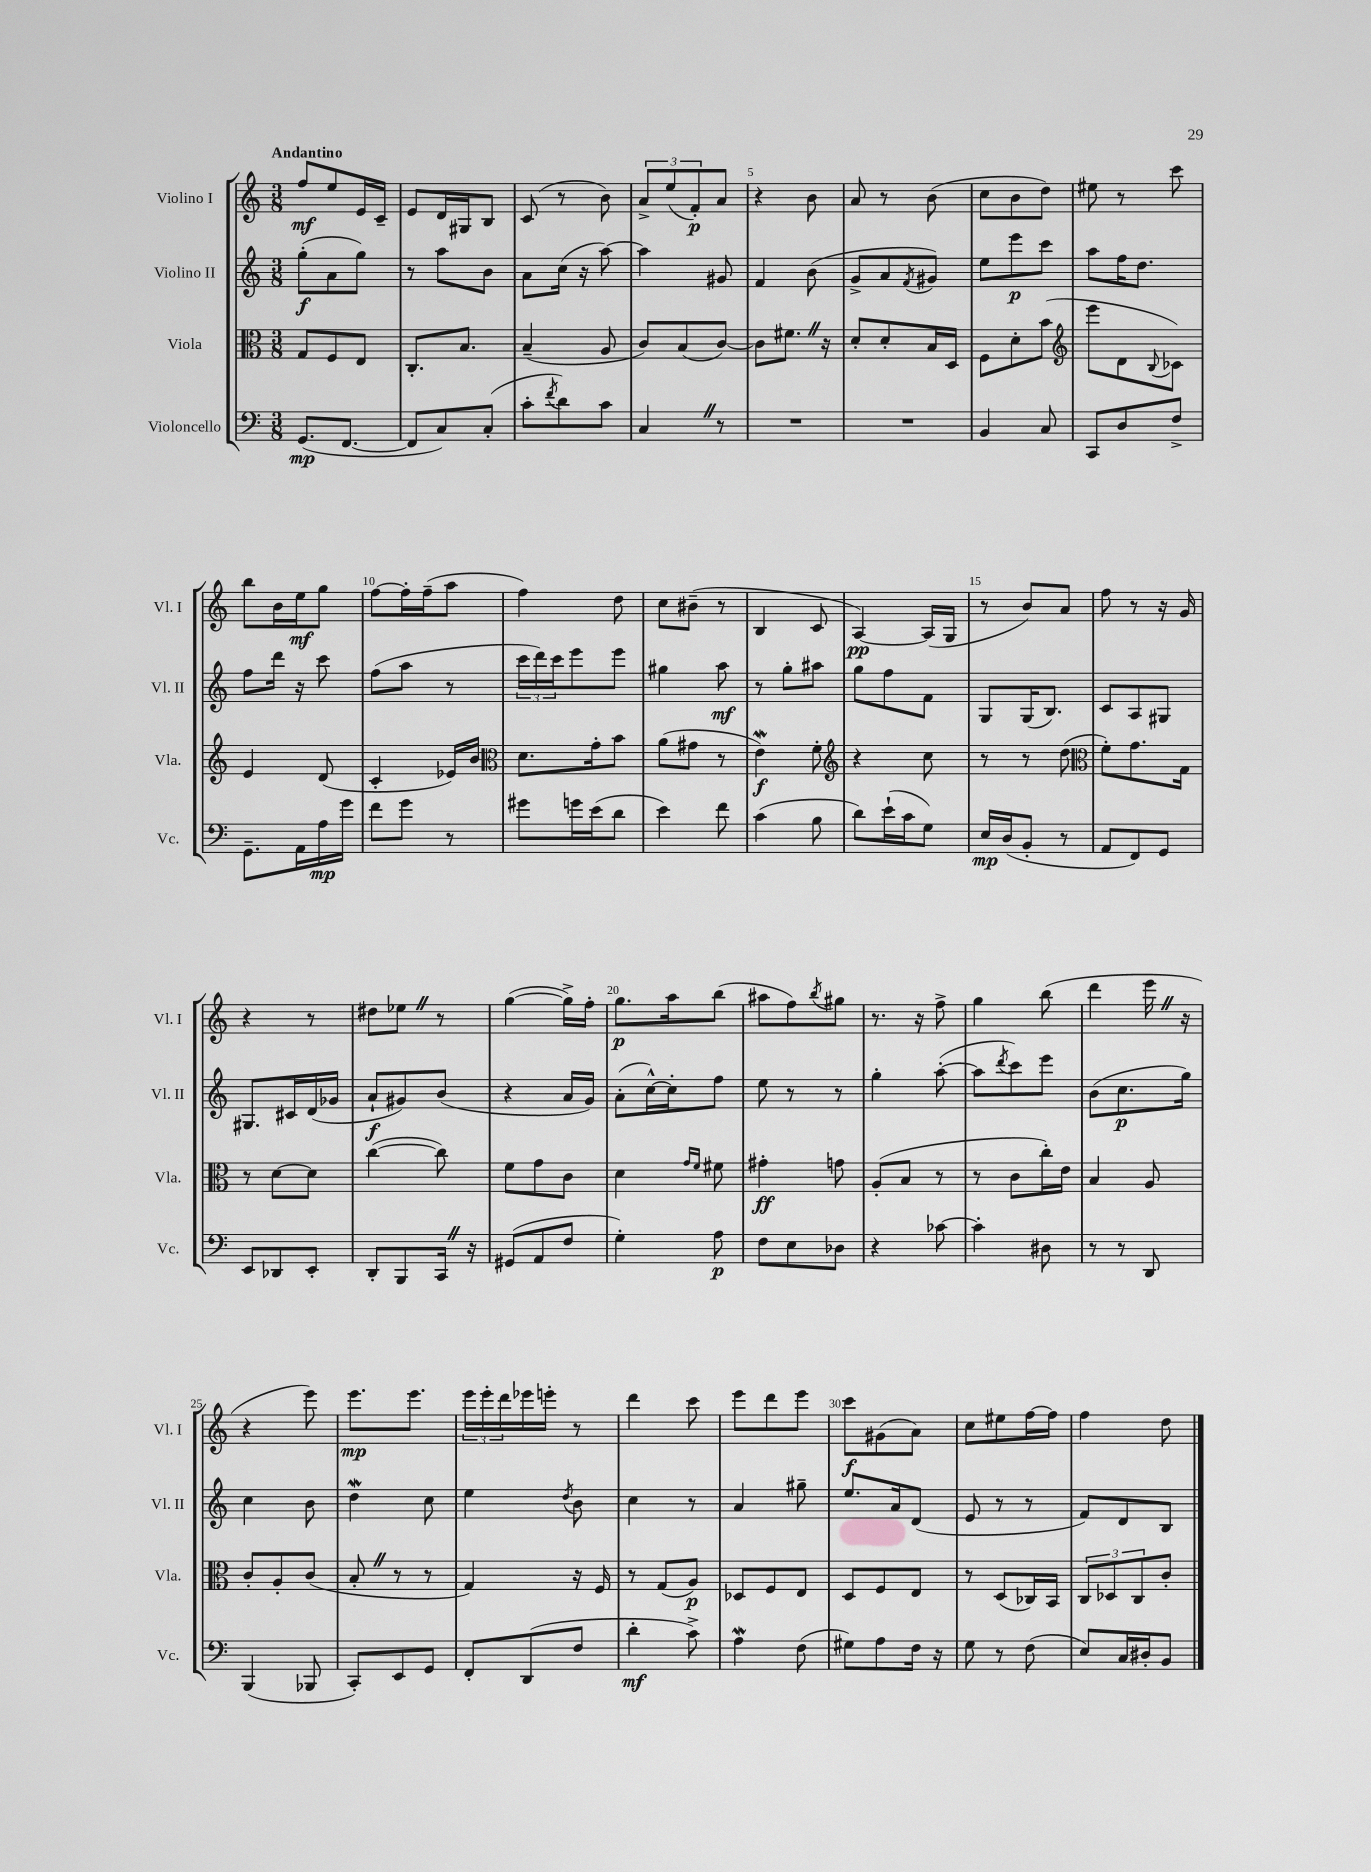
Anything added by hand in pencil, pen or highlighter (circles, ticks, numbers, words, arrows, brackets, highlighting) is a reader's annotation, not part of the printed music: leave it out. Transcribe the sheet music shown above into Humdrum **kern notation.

**kern	**kern	**kern	**kern
*staff4	*staff3	*staff2	*staff1
*clefF4	*clefC3	*clefG2	*clefG2
*k[]	*k[]	*k[]	*k[]
*M3/8	*M3/8	*M3/8	*M3/8
(8.GG/L	8G/L	(8gg'\L	8ff/L
.	8F/	8a\	8ee/
[8.FF/J	.	.	.
.	8E/J	8gg\J)	16e/L
.	.	.	16c~/JJ
=	=	=	=
8FF/]L	8.C'/L	8r	8e/L
8C/)	.	8aa\L	16d/L
.	8.B/J	.	16G#/J
(8C'/J	.	8b\J	8B/J
=	=	=	=
8c'\L	(4B~/	8a\L	(8c/
8qf/	.	.	.
8d\)	.	(16cc\Jk	8r
.	.	16r	.
8c\J	8A/	[8aa\)	8b\)
=	=	=	=
4C/	8c/L)	4aa\]	12a^/L
.	.	.	(12ee/
.	(8B/	.	.
.	.	.	12f'/)
8r	[8c/J)	8g#/	8a/J
=	=	=	=
4.r	8c\]L	4f/	4r
.	8.f#\J	.	.
.	.	(8b\	8b\
.	16r	.	.
=	=	=	=
4.r	8d'/L	8g^/L	8a/
.	8d'/	8a/	8r
.	.	8qf/	.
.	16B/L	8g#/J)	(8b\
.	16D/JJ	.	.
=	=	=	=
4BB/	8F\L	8ee\L	8cc\L
.	8d'\	8eee\	8b\
8C/	(8b\J	8ccc\J	8dd\J)
=	=	=	=
*	*clefG2	*	*
8CC/L	8eee\L	8aa\L	8ee#\
8D/	8d\	16ff\K	8r
.	.	8.dd\J	.
.	8qqB/	.	.
8F^/J	8c-\J)	.	8ccc\
=	=	=	=
8.GG~\L	4e/	8ff\L	8bb\L
.	.	16ddd\Jk	16b\L
16AA\L	.	16r	16ee\J
16A\	(8d/	8ccc\	8gg\J
16g\JJ	.	.	.
=	=	=	=
8f\L	4c'/	(8ff\L	[8ff\L
8g\J	.	8aa\J	16ff'\]L
.	.	.	(16ff~\J
8r	16e-/LL)	8r	8aa\J
.	16b/JJ	.	.
=	=	=	=
*	*clefC3	*	*
8g#\L	8.d\L	24ccc\LL	4ff\)
.	.	24ddd\)	.
.	.	24ccc\J	.
16g\L	.	8eee\	.
(16e\J	16g'\k	.	.
8d\J	8b\J	8eee\J	8dd\
=	=	=	=
4e\)	(8a\L	4gg#\	8cc\L
.	8g#\J	.	(8b#~\J
8f\	8r	8aa\	8r
=	=	=	=
(4c\	4e\)	8r	4B/
.	.	8gg'\L	.
8B\	8f'\	8aa#\J	8c/
=	=	=	=
*	*clefG2	*	*
8d\L)	4r	8gg\L	[4A/)
(16e`\L	.	8ff\	.
16c\J	.	.	.
8G\J)	8cc\	8f\J	(16A/]LL
.	.	.	16G/JJ
=	=	=	=
16E/LL	8r	8G/L	8r
(16D/J	.	.	.
8BB'/J	8r	(16G/K	8b/L)
.	.	8.B/J)	.
8r	(8dd\	.	8a/J
=	=	=	=
*	*clefC3	*	*
8AA/L	8f'\L)	8c/L	8ff\
8FF/)	8.g\	8A/	8r
8GG/J	.	8G#/J	16r
.	16G\Jk	.	16g/
=	=	=	=
8EE/L	8r	8.G#/L	4r
8DD-/	[8d\L	.	.
.	.	16c#/L	.
8EE'/J	8d\]J	(16d/	8r
.	.	16g-/JJ	.
=	=	=	=
8DD'/L	([4cc\	8a`/L	8dd#\L
8BBB/	.	8g#/)	8ee-\J
16CC/Jk	8cc\])	(8b/J	8r
16r	.	.	.
=	=	=	=
(8GG#/L	8f\L	4r	([4gg\
8AA/	8g\	.	.
8F/J	8c\J	16a/LL	16gg^\]LL)
.	.	16g/JJ)	16ff'\JJ
=	=	=	=
4G'\)	4d\	(8a'\L	8.gg\L
.	.	[16cc^^\L)	.
.	.	16cc'\]J	16aa\k
.	16qqg/LL	.	.
.	16qqf/JJ	.	.
8A\	8f#\	8ff\J	(8bb\J
=	=	=	=
8F\L	4g#'\	8ee\	8aa#\L
8E\	.	8r	8ff\)
.	.	.	8qbb/
8D-\J	8g\	8r	8gg#\J
=	=	=	=
4r	(8A'/L	4gg'\	8.r
.	8B/J	.	.
.	.	.	16r
[8c-\	8r	([8aa'\	8ff^\
=	=	=	=
4c-'\]	8r	8aa\]L	4gg\
.	.	8qddd/	.
.	8c\L	8ccc\)	.
8D#\	16cc'\L)	8eee\J	(8bb\
.	16e\JJ	.	.
=	=	=	=
8r	4B/	(8b\L	4ddd\
8r	.	8.cc\	.
8DD/	8A/	.	16eee\
.	.	16gg\Jk)	16r
=	=	=	=
(4BBB/	8c'/L	4cc\	4r
.	8A'/	.	.
8BBB-/	(8c/J	8b\	8eee\)
=	=	=	=
8CC'/L)	8B'/	4dd\	8.eee\L
8EE/	8r	.	.
.	.	.	8.eee\J
8GG/J	8r	8cc\	.
=	=	=	=
8FF'/L	4G/)	4ee\	24eee\LL
.	.	.	24eee'\
.	.	.	24ddd\
(8DD/	.	.	16eee-\
.	.	.	16eee'\JJ
.	.	8qdd/	.
8F/J	16r	8b\	8r
.	16F/	.	.
=	=	=	=
4d'\	8r	4cc\	4ddd\
.	(8G/L	.	.
8c^\)	8A/J)	8r	8ccc\
=	=	=	=
4A\	8D-/L	4a/	8eee\L
.	8F/	.	8ddd\
(8F\	8E/J	8gg#~\	8eee\J
=	=	=	=
8G#\L)	8D/L	8.ee/L	8ccc\L
8A\	8F/	.	(8g#\
.	.	16a/k	.
16F\Jk	8E/J	(8d/J	8a\J)
16r	.	.	.
=	=	=	=
8G\	8r	8e/	8cc\L
8r	(8D/L	8r	8ee#\
(8F\	16C-/L)	8r	[16ff\L
.	16BB/JJ	.	16ff\]JJ
=	=	=	=
8E/L)	12C/L	8f/L)	4ff\
.	12D-/	.	.
16C/L	.	8d/	.
.	12C/	.	.
16D#'/J	.	.	.
8BB/J	8c'/J	8B/J	8dd\
==	==	==	==
*-	*-	*-	*-
